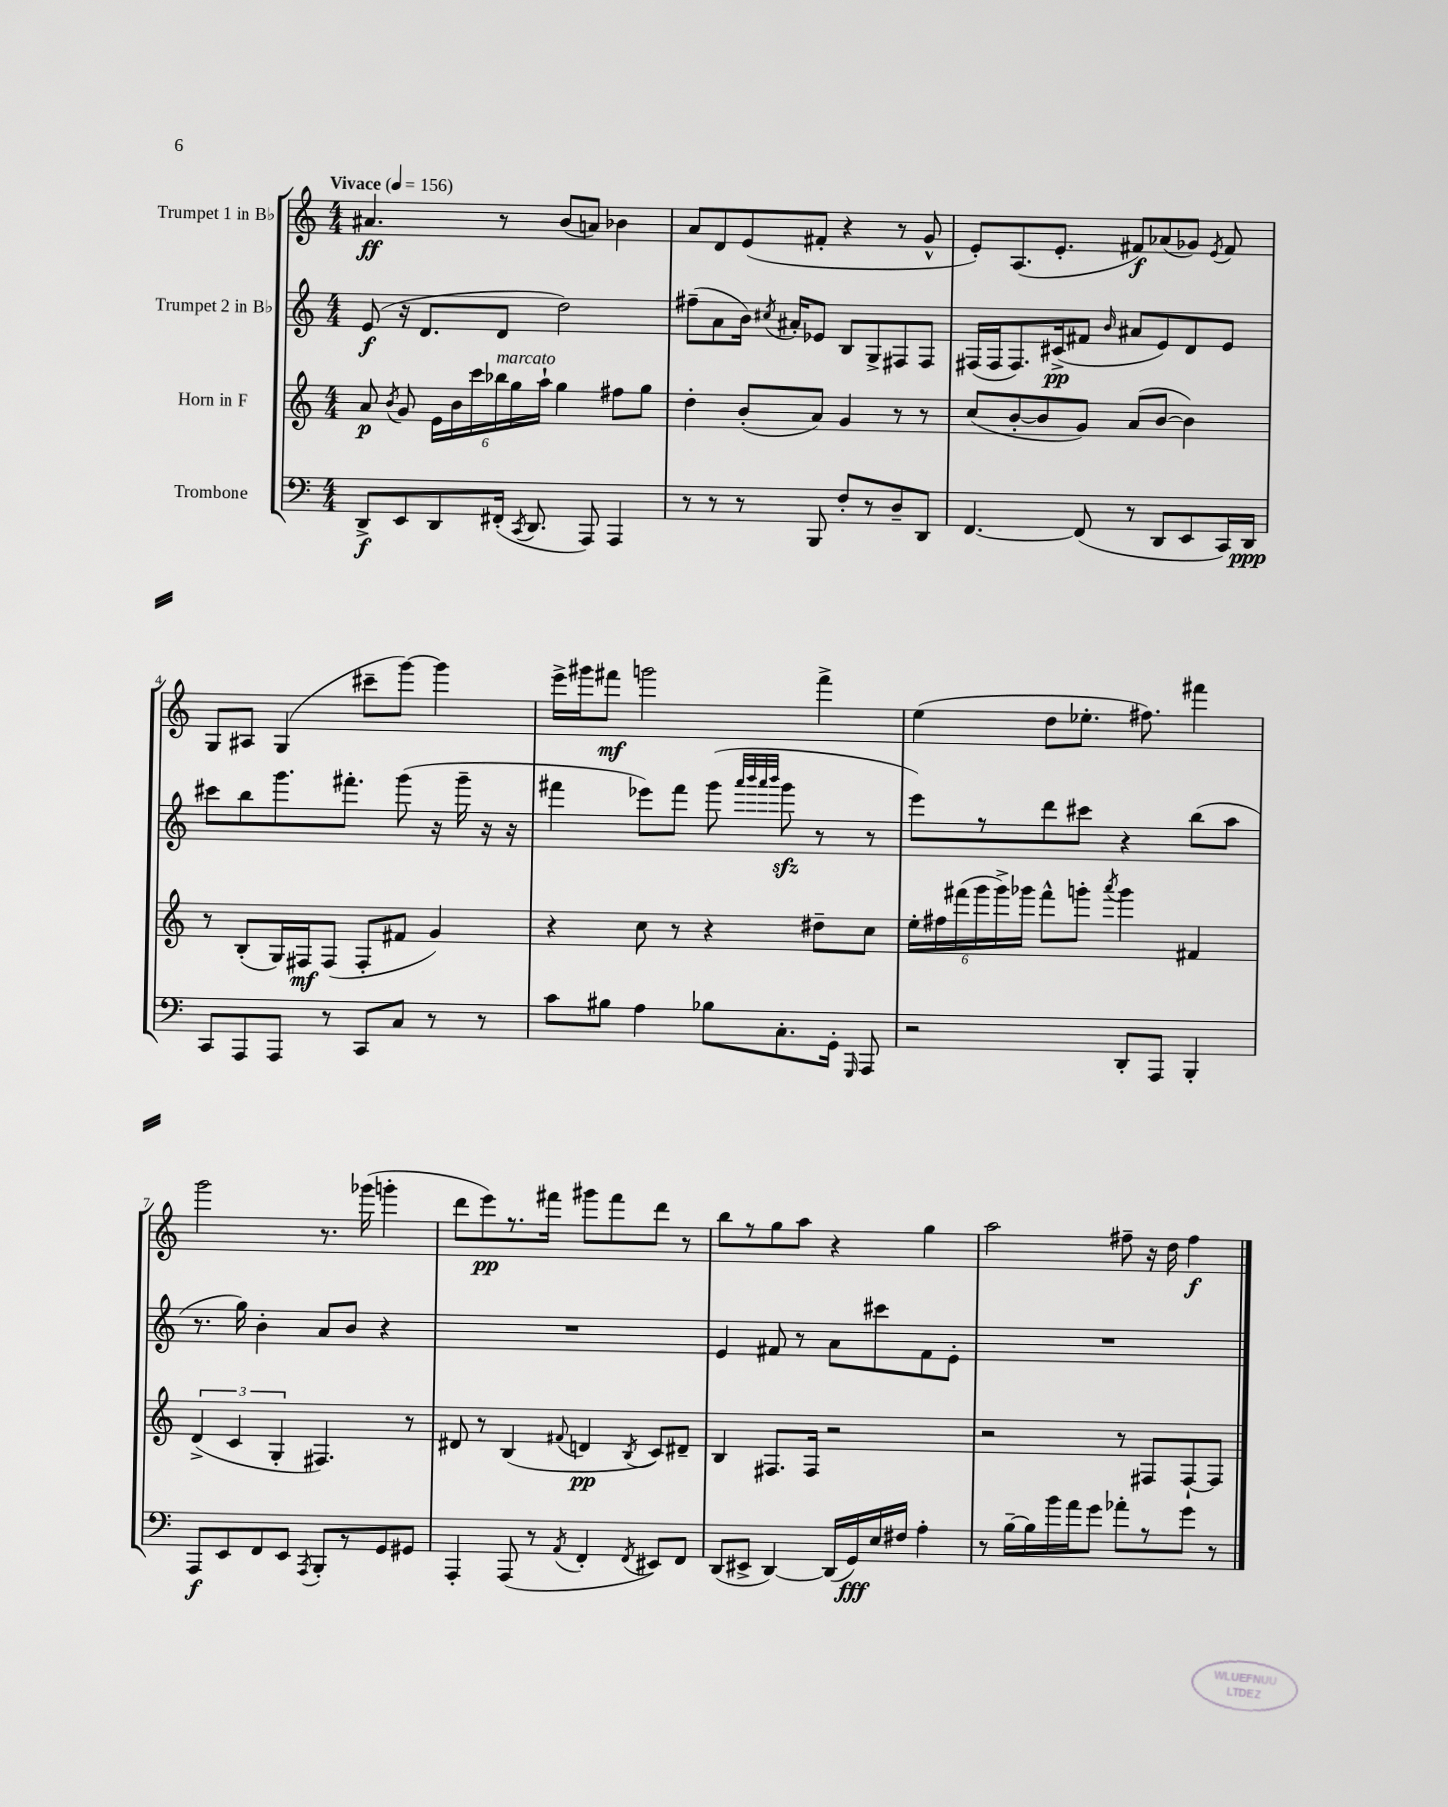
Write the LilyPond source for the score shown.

<<
\new StaffGroup <<
\new Staff = "s0" \with { instrumentName = "Trumpet 1 in Bb" } {
    \clef treble \key c \major \numericTimeSignature \time 4/4 \tempo "Vivace" 4 = 156
    \autoBeamOff ais'4.\ff r8 b'8[( a'8]) bes'4 |
    a'8[ d'8 e'8( fis'8]-. r4 r8 g'8-^ |
    e'8[-.) a8.( e'8.]-. fis'8[\f) aes'8( ges'8]) \acciaccatura { e'8 } fis'8 |
    g8[ ais8] g4( cis'''8[-- g'''8]~) g'''4 |
    e'''16[-> gis'''16 fis'''8]\mf g'''2 fis'''4-> |
    e''4( d''8[ ees''8.]-. fis''8.) fis'''4 |
    g'''2 r8. ges'''16( g'''4-. |
    d'''8[ e'''8\pp) r8. fis'''16] gis'''8[ fis'''8 d'''8] r8 |
    b''8[ r8 g''8 a''8] r4 g''4 |
    a''2 fis''8-- r16 d''16 fis''4\f \bar "|." |
}
\new Staff = "s1" \with { instrumentName = "Trumpet 2 in Bb" } {
    \clef treble \key c \major \numericTimeSignature \time 4/4
    \autoBeamOff e'8\f( r16 d'8.[ d'8] d''2) |
    fis''8[--( a'8 b'16]) \acciaccatura { cis''8 } ais'16[-. ees'8] b8[ g8-> fis8 fis8] |
    fis16[( fis16 fis8.) cis'16->\pp( fis'8] \grace { b'16 } ais'8[ e'8) d'8 e'8] |
    cis'''8[ b''8 g'''8. fis'''8.]-. g'''8( r16 g'''16-- r16 r16 |
    fis'''4 ees'''8[) fis'''8] g'''8( \grace { a'''32[ b'''32 a'''32 b'''32] } g'''8\sfz r8 r8 |
    e'''8[) r8 d'''8 cis'''8] r4 b''8[( a''8] |
    r8. g''16) b'4-. a'8[ b'8] r4 |
    R1 |
    e'4 fis'8 r8 a'8[ cis'''8 fis'8 e'8]-. |
    R1 \bar "|." |
}
\new Staff = "s2" \with { instrumentName = "Horn in F" } {
    \clef treble \key c \major \numericTimeSignature \time 4/4
    \autoBeamOff a'8\p \acciaccatura { b'8 } g'8 \tuplet 6/4 { e'16[ b'16 c'''16 bes''16^\markup { \italic "marcato" } g''16 a''16]-! } g''4 fis''8[ g''8] |
    d''4-. b'8[-.( a'8]) g'4 r8 r8 |
    c''8[( b'8~-. b'8 g'8]) a'8[( b'8]~ b'4) |
    r8 b8[-.( g16) fis16\mf fis8]( fis8[-. fis'8] g'4) |
    r4 c''8 r8 r4 dis''8[-- c''8] |
    \tuplet 6/4 { e''16[-. fis''16 fis'''16( g'''16 g'''16->) ges'''16] } fis'''8[-^ g'''8]-. \acciaccatura { a'''8 } g'''4 fis'4 |
    \tuplet 3/2 { d'4->( c'4 g4-. } fis4.) r8 |
    dis'8 r8 b4( \appoggiatura { fis'8 } d'4\pp \acciaccatura { b8 } c'8[) dis'8]-- |
    b4 fis8.[ fis16] r2 |
    r2 r8 fis8[ fis8~-! fis8] \bar "|." |
}
\new Staff = "s3" \with { instrumentName = "Trombone" } {
    \clef bass \key c \major \numericTimeSignature \time 4/4
    \autoBeamOff d,8[->\f e,8 d,8 fis,16]-.( \acciaccatura { c,8 } d,8. a,,8) a,,4 |
    r8 r8 r8 b,,8 f8[-. r8 d8-- d,8] |
    f,4.~ f,8( r8 d,8[ e,8 c,16) d,16]\ppp |
    c,8[ a,,8 a,,8] r8 c,8[ c8] r8 r8 |
    c'8[ bis8] a4 bes8[ c8.-. g,16]-. \grace { g,,16 } a,,8 |
    r2 d,8[-. a,,8] b,,4-. |
    a,,8[\f e,8 f,8 e,8] \acciaccatura { a,,8 } b,,8[-. r8 g,8 gis,8] |
    a,,4-. a,,8( r8 \acciaccatura { a,8 } f,4-. \acciaccatura { f,8 } eis,8[) f,8] |
    d,8[( eis,8]-> d,4~) d,16[( g,16\fff) e16 fis16] a4-. |
    r8 b16[~-- b16 b'16 a'16 g'8] aes'8[-. r8 g'8] r8 \bar "|." |
}
>>
>>
